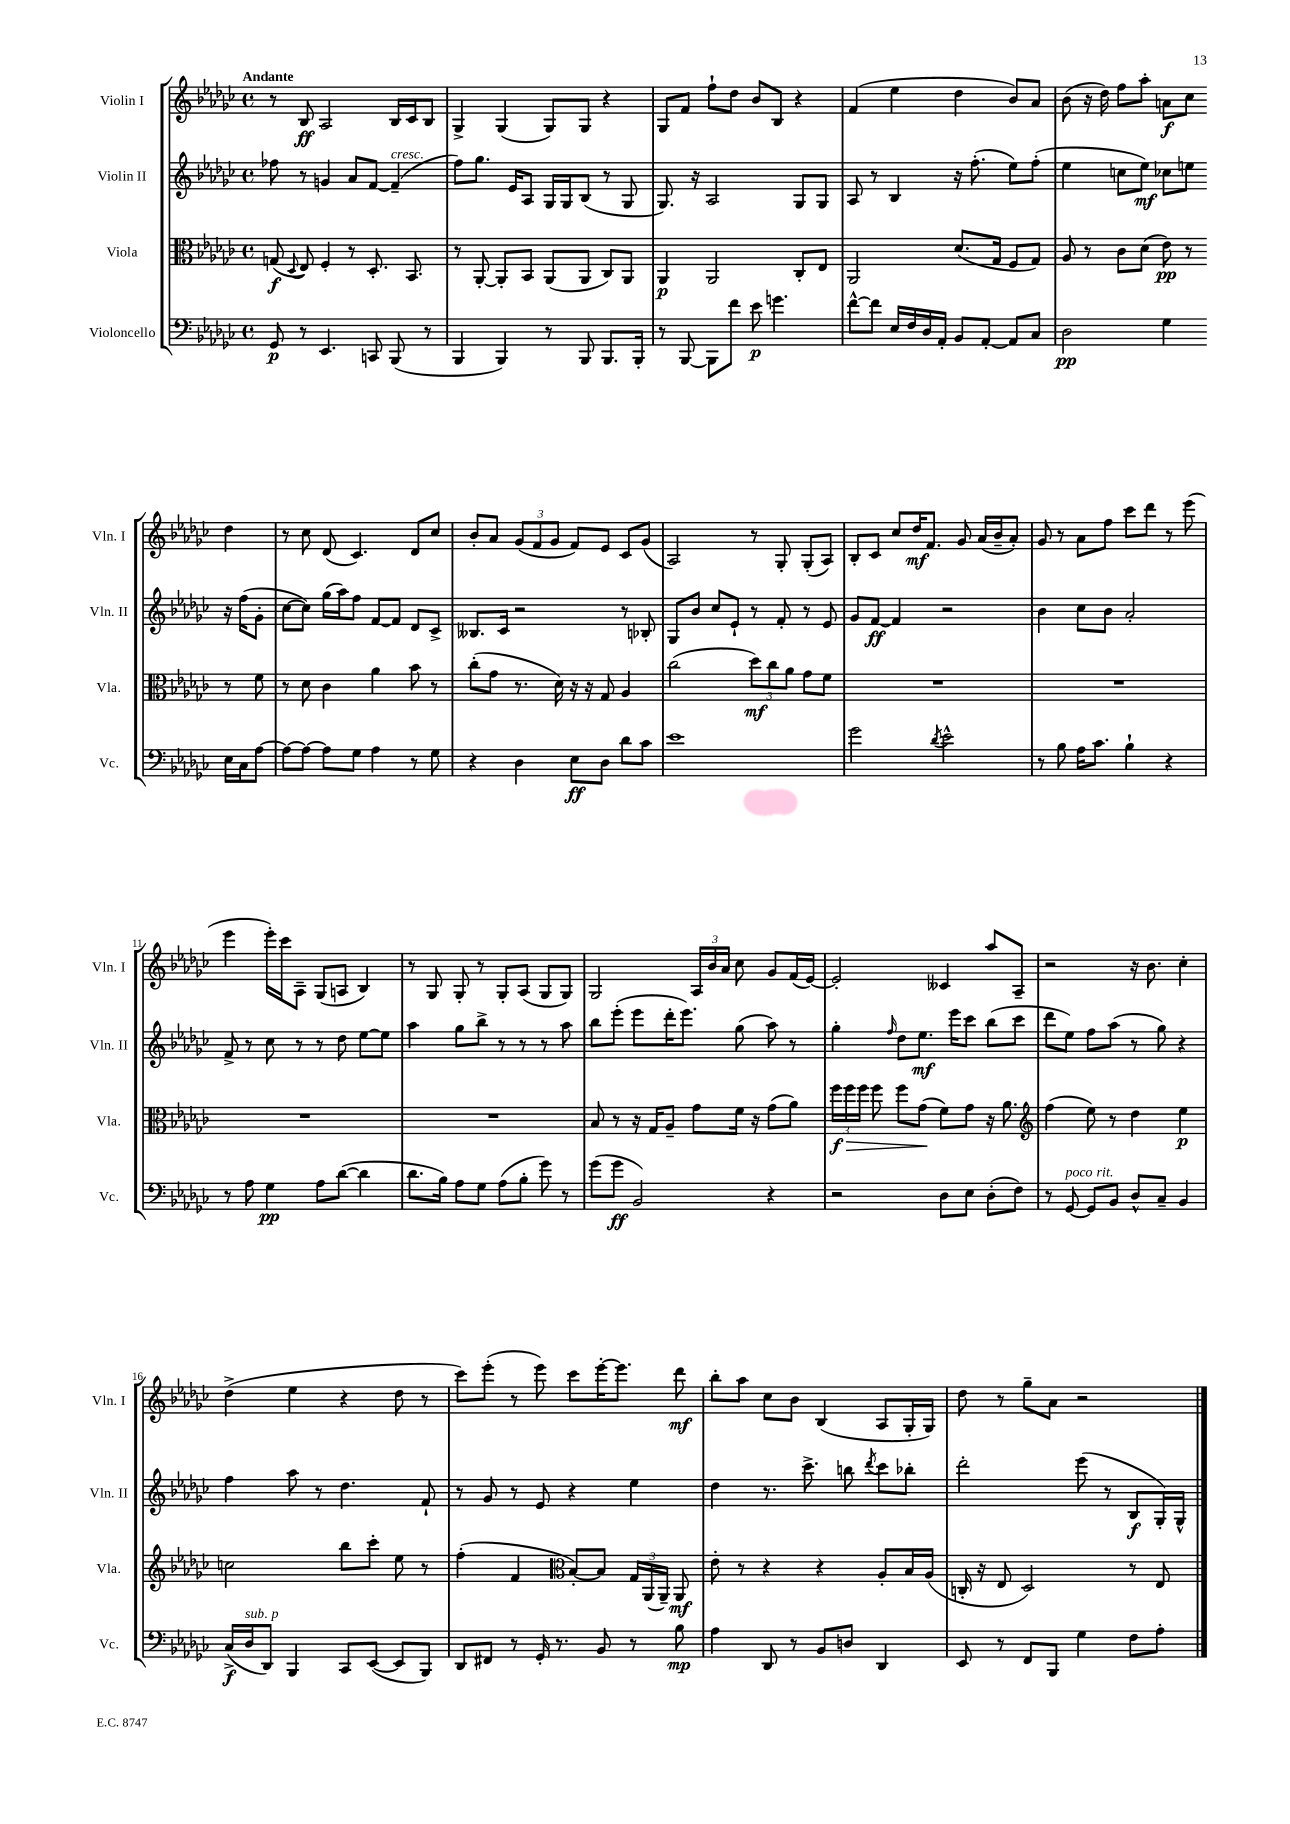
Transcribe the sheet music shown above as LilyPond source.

<<
\new StaffGroup <<
\new Staff = "s0" \with { instrumentName = "Violin I" shortInstrumentName = "Vln. I" } {
    \clef treble \key ges \major \defaultTimeSignature \time 4/4 \tempo "Andante"
    \autoBeamOff r8 bes8\ff aes2 bes16[ ces'16 bes8] |
    ges4-> ges4( ges8[) ges8] r4 |
    ges8[ f'8] f''8[-! des''8] bes'8[ bes8] r4 |
    f'4( ees''4 des''4 bes'8[) aes'8] |
    bes'8( r16 des''16) f''8[ aes''8]-. a'8[\f ces''8] des''4 |
    r8 ces''8 des'8( ces'4.) des'8[ ces''8] |
    bes'8[-. aes'8] \tuplet 3/2 { ges'8[( f'8 ges'8] } f'8[) ees'8] ces'8[ ges'8]( |
    aes2) r8 ges8-. ges8[-.( aes8]) |
    bes8[-. ces'8] ces''8[ des''16\mf f'8.] ges'8 aes'16[( bes'16-- aes'8]-.) |
    ges'8 r8 aes'8[ f''8] ces'''8[ des'''8] r8 ees'''8( |
    ees'''4 ees'''16[-.) ces'''16 aes8]-- ges8[( a8] bes4) |
    r8 ges8 ges8-. r8 ges8[-. aes8]( ges8[ ges8]) |
    ges2 \tuplet 3/2 { aes16[ bes'16 aes'16] } ces''8 ges'8[ f'16( ees'16]~) |
    ees'2-. ceses'4 aes''8[ aes8]-- |
    r2 r16 bes'8. ces''4-. |
    des''4->( ees''4 r4 des''8 r8 |
    ces'''8[) ees'''8]-.( r8 ees'''8) ces'''8[ ees'''16~-. ees'''8.] des'''8\mf |
    bes''8[-. aes''8] ces''8[ bes'8] bes4( aes8[ ges16-. ges16]) |
    des''8 r8 ges''8[-- aes'8] r2 \bar "|." |
}
\new Staff = "s1" \with { instrumentName = "Violin II" shortInstrumentName = "Vln. II" } {
    \clef treble \key ges \major \defaultTimeSignature \time 4/4
    \autoBeamOff fes''8 r8 g'4 aes'8[ f'8]~ f'4--^\markup { \italic "cresc." }( |
    f''8[) ges''8.] ees'16[ aes8] ges16[ ges16 bes8]( r8 ges8 |
    ges8.) r16 aes2 ges8[ ges8] |
    aes8 r8 bes4 r16 f''8.-.( ees''8[) f''8]-.( |
    ees''4 c''8[ ees''8]\mf) ces''8[ e''8] r16 f''16[( ges'8]-. |
    ces''8[~ ces''8]) ges''16[( aes''16) f''8] f'8[~ f'8] des'8[ ces'8]-> |
    beses8.[ ces'16] r2 r8 bes8-. |
    ges8[ bes'8] ces''8[ ees'8]-! r8 f'8-. r8 ees'8 |
    ges'8[ f'8]~\ff f'4 r2 |
    bes'4 ces''8[ bes'8] aes'2-. |
    f'8-> r8 ces''8 r8 r8 des''8 ees''8[~ ees''8] |
    aes''4 ges''8[ bes''8]-> r8 r8 r8 aes''8 |
    bes''8[ ees'''8]-.( ees'''8[ des'''16-. ees'''8.]) ges''8( aes''8) r8 |
    ges''4-. \grace { f''16 } des''8[ ees''8.]\mf ees'''16[ ces'''8] bes''8[( ces'''8] |
    des'''8[ ees''8]) f''8[ aes''8]( r8 ges''8) r4 |
    f''4 aes''8 r8 des''4. f'8-! |
    r8 ges'8 r8 ees'8 r4 ees''4 |
    des''4 r8. ces'''8.-> b''8 \acciaccatura { des'''8 } ces'''8[ bes''8]-. |
    des'''2-. ees'''8( r8 bes8[\f ges16-.) ges16]-^ \bar "|." |
}
\new Staff = "s2" \with { instrumentName = "Viola" shortInstrumentName = "Vla." } {
    \clef alto \key ges \major \defaultTimeSignature \time 4/4
    \autoBeamOff g8\f( \appoggiatura { des8 } ees8) f4-. r8 des8.-. bes,8. |
    r8 aes,8~-. aes,8[-. bes,8] aes,8[( aes,8] ces8[) aes,8] |
    aes,4\p aes,2 ces8[-. ees8] |
    aes,2 des'8.[( ges16] f8[ ges8]) |
    aes8 r8 ces'8[ des'8]( ees'8\pp) r8 r8 f'8 |
    r8 des'8 ces'4 aes'4 bes'8 r8 |
    ces''8[-.( ges'8] r8. des'16) r16 r16 ges8 aes4 |
    ces''2( \tuplet 3/2 { des''8[\mf) ces''8 aes'8] } ges'8[ f'8] |
    R1 |
    R1 |
    R1 |
    R1 |
    bes8 r8 r16 ges16[ aes8]-- ges'8[ f'16] r16 ges'8[( aes'8]) |
    \tuplet 3/2 { f''16[\f\> f''16 f''16] } f''8 f''8[ ges'8]\!( f'8[) ges'8] r16 aes'8. |
    \clef treble f''4( ees''8) r8 des''4 ees''4\p |
    c''2 bes''8[ ces'''8]-. ees''8 r8 |
    f''4-.( f'4 \clef alto bes8[~-.) bes8] \tuplet 3/2 { ges16[ aes,16( aes,16]--) } aes,8\mf |
    ees'8-. r8 r4 r4 aes8[-. bes16 aes16]( |
    c16-. r16 ees8 des2) r8 ees8 \bar "|." |
}
\new Staff = "s3" \with { instrumentName = "Violoncello" shortInstrumentName = "Vc." } {
    \clef bass \key ges \major \defaultTimeSignature \time 4/4
    \autoBeamOff ges,8\p r8 ees,4. c,8 bes,,8( r8 |
    bes,,4 bes,,4) r8 bes,,8 bes,,8.[ bes,,16]-. |
    r8 bes,,8~ bes,,8[ f'8] ees'8\p g'4. |
    f'8[~-^ f'8] ees16[ f16 des16 aes,16]-. bes,8[ aes,8]~-. aes,8[ ces8] |
    des2\pp ges4 ees16[ ces16 aes8]~ |
    aes8[~ aes8]~ aes8[ ges8] aes4 r8 ges8 |
    r4 des4 ees8[\ff des8] des'8[ ces'8] |
    ees'1 |
    ges'2 \acciaccatura { des'8 } ees'2-^ |
    r8 bes8 aes16[ ces'8.] bes4-! r4 |
    r8 aes8 ges4\pp aes8[ des'8]~( des'4 |
    des'8.[ bes16]) aes8[ ges8] aes8[( bes8]-. ges'8) r8 |
    ges'8[( ges'8]\ff bes,2) r4 |
    r2 des8[ ees8] des8[-.( f8]) |
    r8 ges,8~^\markup { \italic "poco rit." } ges,8[ bes,8] des8[-^ ces8]-- bes,4 |
    ces16[->\f( des16^\markup { \italic "sub. p" } des,8]) bes,,4 ces,8[ ees,8]~( ees,8[ bes,,8]) |
    des,8[ fis,8] r8 ges,16-. r8. bes,8 r8 bes8\mp |
    aes4 des,8 r8 bes,8[ d8] des,4 |
    ees,8 r8 f,8[ bes,,8] ges4 f8[ aes8]-. \bar "|." |
}
>>
>>
